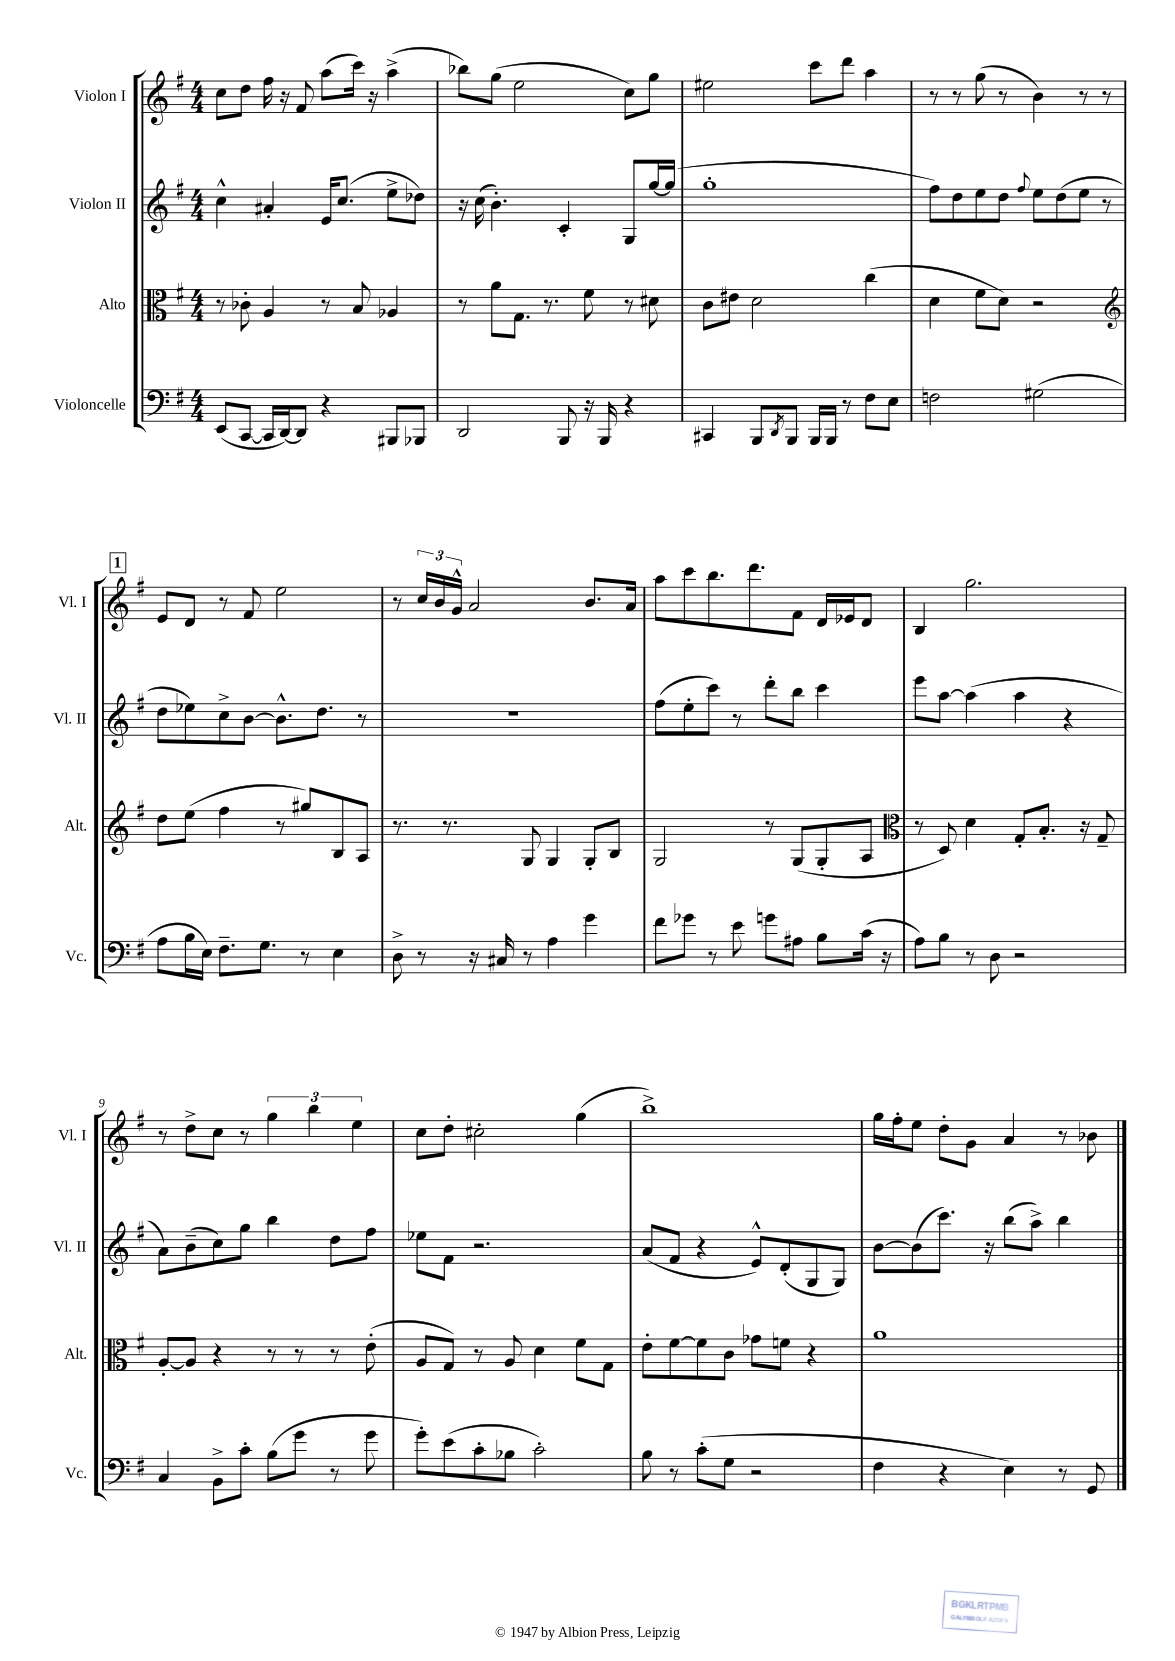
<<
\new StaffGroup <<
\new Staff = "s0" \with { instrumentName = "Violon I" shortInstrumentName = "Vl. I" } {
    \clef treble \key g \major \numericTimeSignature \time 4/4
    c''8 d''8 fis''16 r16 fis'8 a''8( c'''16) r16 a''4->( |
    bes''8) g''8( e''2 c''8) g''8 |
    eis''2 c'''8 d'''8 a''4 |
    r8 r8 g''8( r8 b'4) r8 r8 |
    \mark \markup { \box "1" } e'8 d'8 r8 fis'8 e''2 |
    r8 \tuplet 3/2 { c''16 b'16 g'16-^ } a'2 b'8. a'16 |
    a''8 c'''8 b''8. d'''8. fis'8 d'16 ees'16 d'8 |
    b4 g''2. |
    r8 d''8-> c''8 r8 \tuplet 3/2 { g''4 b''4 e''4 } |
    c''8 d''8-. cis''2-. g''4( |
    b''1->) |
    g''16 fis''16-. e''8 d''8-. g'8 a'4 r8 bes'8 \bar "|." |
}
\new Staff = "s1" \with { instrumentName = "Violon II" shortInstrumentName = "Vl. II" } {
    \clef treble \key g \major \numericTimeSignature \time 4/4
    c''4-^ ais'4-. e'16 c''8.( e''8-> des''8) |
    r16 c''16( b'4.-.) c'4-. g8 g''16~ g''16( |
    g''1-. |
    fis''8) d''8 e''8 d''8 \appoggiatura { fis''8 } e''8 d''8( e''8 r8 |
    \mark \markup { \box "1" } d''8 ees''8) c''8-> b'8~ b'8.-^ d''8. r8 |
    R1 |
    fis''8( e''8-. c'''8) r8 d'''8-. b''8 c'''4 |
    e'''8 a''8~ a''4( a''4 r4 |
    a'8) b'8--( c''8) g''8 b''4 d''8 fis''8 |
    ees''8 fis'8 r2. |
    a'8( fis'8 r4 e'8-^) d'8-.( g8 g8) |
    b'8~ b'8( c'''8.) r16 b''8( a''8->) b''4 \bar "|." |
}
\new Staff = "s2" \with { instrumentName = "Alto" shortInstrumentName = "Alt." } {
    \clef alto \key g \major \numericTimeSignature \time 4/4
    r8 ces'8-. a4 r8 b8 aes4 |
    r8 a'8 g8. r8. fis'8 r8 dis'8 |
    c'8 eis'8 d'2 c''4( |
    d'4 fis'8 d'8) r2 |
    \mark \markup { \box "1" } \clef treble d''8 e''8( fis''4 r8 gis''8) b8 a8 |
    r8. r8. g8 g4 g8-. b8 |
    g2 r8 g8( g8-. a8 |
    \clef alto r8 d8) d'4 g8-. b8.-. r16 g8-- |
    a8~-. a8 r4 r8 r8 r8 e'8-.( |
    a8 g8) r8 a8 d'4 fis'8 g8 |
    e'8-. fis'8~ fis'8 c'8 ges'8 f'8 r4 |
    a'1 \bar "|." |
}
\new Staff = "s3" \with { instrumentName = "Violoncelle" shortInstrumentName = "Vc." } {
    \clef bass \key g \major \numericTimeSignature \time 4/4
    e,8( c,8~ c,16 d,16~) d,8 r4 bis,,8 bes,,8 |
    d,2 b,,8 r16 b,,16 r4 |
    cis,4 b,,8 \acciaccatura { d,8 } b,,8 b,,16 b,,16 r8 fis8 e8 |
    f2 gis2( |
    \mark \markup { \box "1" } a8 b16 e16) fis8.-- g8. r8 e4 |
    d8-> r8 r16 cis16 r8 a4 g'4 |
    fis'8 ges'8 r8 e'8 g'8 ais8 b8 c'16( r16 |
    a8) b8 r8 d8 r2 |
    c4 b,8-> c'8-. b8( g'8 r8 g'8 |
    g'8-.) e'8( c'8-. bes8 c'2-.) |
    b8 r8 c'8-.( g8 r2 |
    fis4 r4 e4) r8 g,8 \bar "|." |
}
>>
>>
